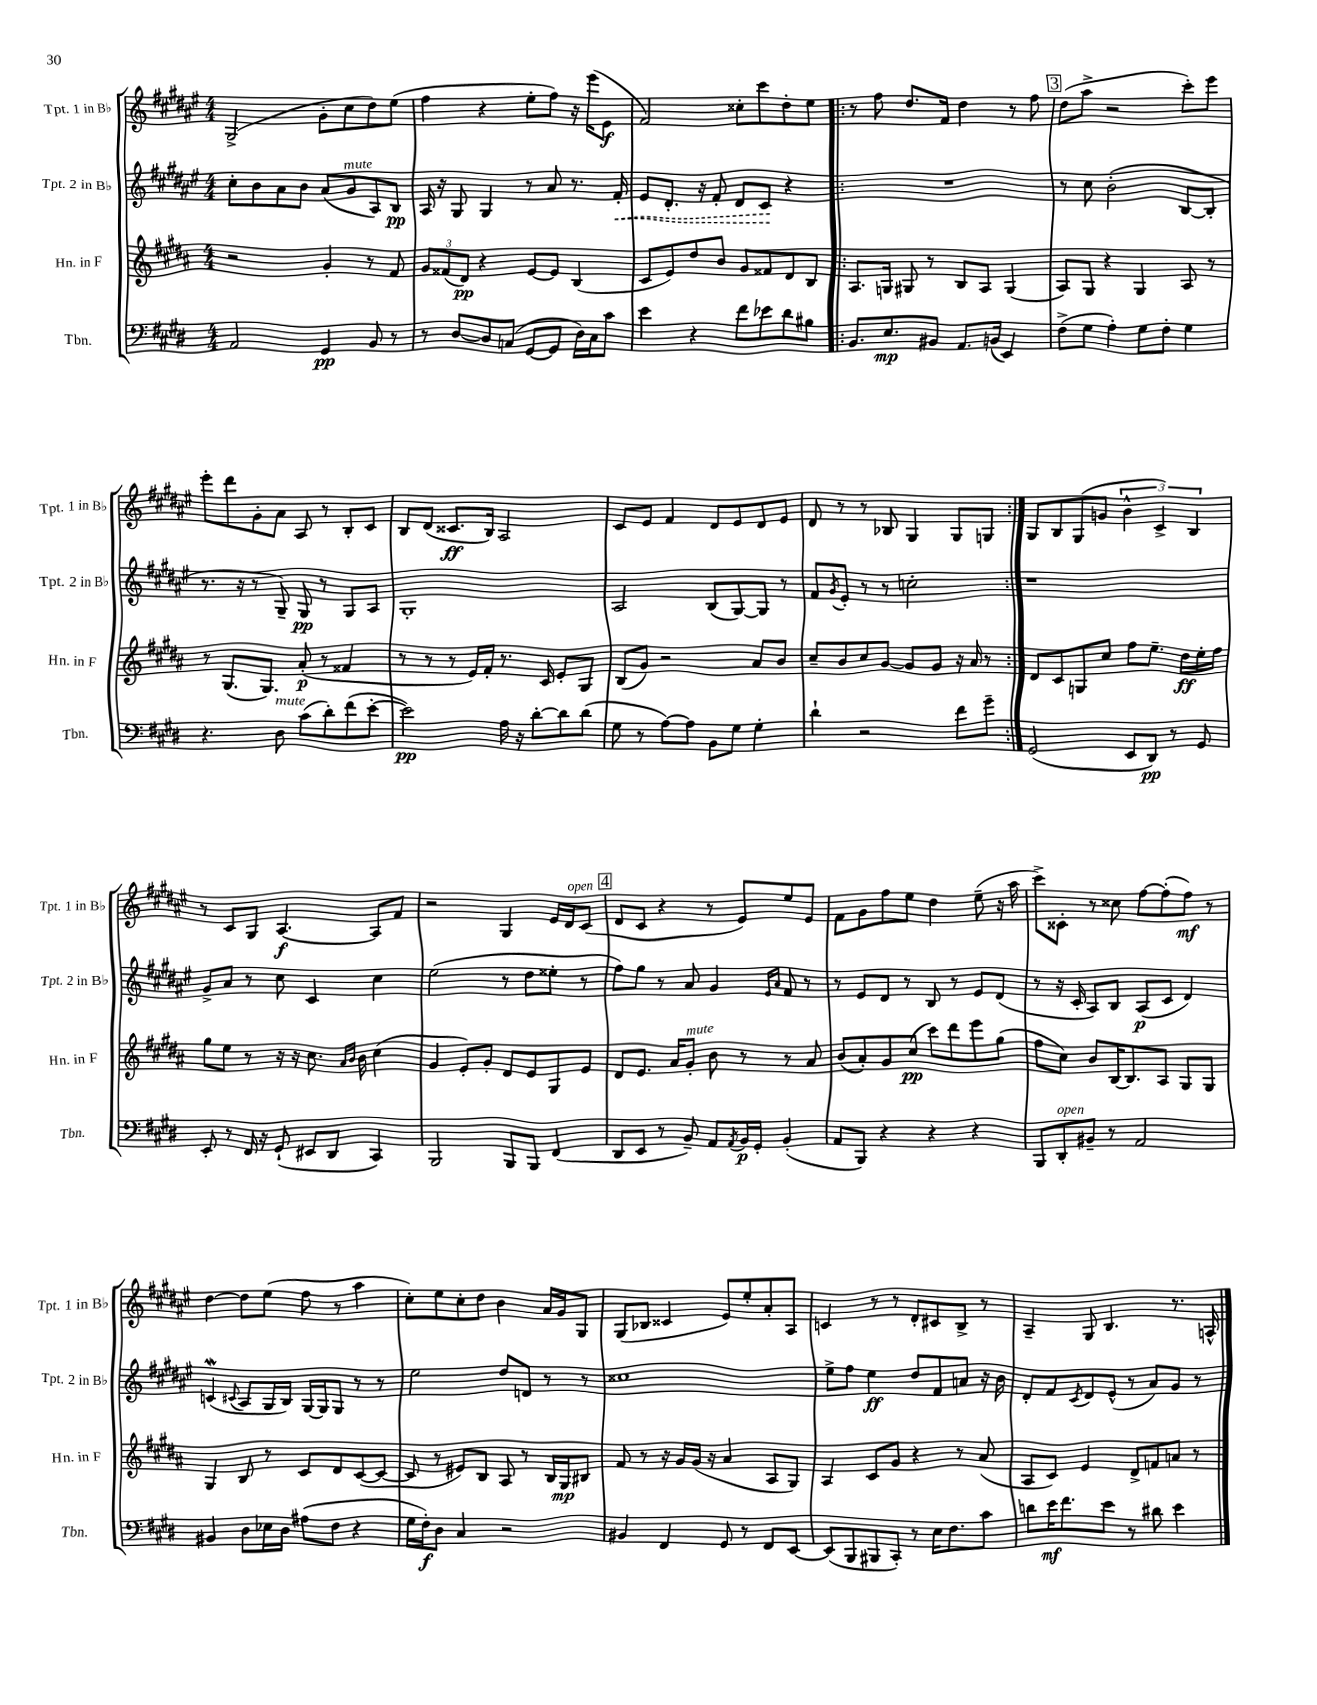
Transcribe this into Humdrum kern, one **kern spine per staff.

**kern	**dynam	**kern	**dynam	**kern	**dynam	**kern	**dynam
*part4	*part4	*part3	*part3	*part2	*part2	*part1	*part1
*staff4	*staff4	*staff3	*staff3	*staff2	*staff2	*staff1	*staff1
*I"Tbn.	*	*I"Hn. in F	*	*I"Tpt. 2 in B♭	*	*I"Tpt. 1 in B♭	*
*I'Tbn.	*	*I'Hn. in F	*	*I'Tpt. 2 in B♭	*	*I'Tpt. 1 in B♭	*
*clefF4	*	*clefG2	*	*clefG2	*	*clefG2	*
*k[f#c#g#d#]	*	*k[f#c#g#d#a#]	*	*k[f#c#g#d#a#e#]	*	*k[f#c#g#d#a#e#]	*
*M4/4	*	*M4/4	*	*M4/4	*	*M4/4	*
=17	=17	=17	=17	=17	=17	=17	=17
2AA/	.	2r	.	8cc#'\L	.	(2G#^/	.
.	.	.	.	8b\	.	.	.
.	.	.	.	8a#\	.	.	.
.	.	.	.	8b\J	.	.	.
4GG#/	pp	4g#'/	.	(8a#/L	.	8g#'\L	.
!	!	!	!	!LO:TX:a:i:t=mute	!	!	!
.	.	.	.	8g#/	.	8cc#\	.
8BB/	.	8r	.	8A#/)	.	8dd#\)	.
8r	.	8f#/	.	8B/J	pp	(8ee#\J	.
=18	=18	=18	=18	=18	=18	=18	=18
8r	.	12g#/L	.	16A#/	.	4ff#\	.
.	.	.	.	16r	.	.	.
.	.	(12f##X/	.	.	.	.	.
[8D#/L	.	.	.	8G#/	.	.	.
.	.	12d#/J)	pp	.	.	.	.
8D#/]	.	4r	.	4G#/	.	4r	.
(8Cn/J	.	.	.	.	.	.	.
[8GG#/L	.	[8e/L	.	8r	.	8ee#'\L	.
8GG#/J]	.	8e/J]	.	8a#/	.	8ff#\J)	.
16D#\LL)	.	(4B/	.	8.r	.	16r	.
16C\J	.	.	.	.	.	(16eee#\KL	.
8c#\J	.	.	.	.	.	8e#\J	f
!	!	!	!	!	!LO:HP:b	!	!
.	.	.	.	16f#'/	<	.	.
=19	=19	=19	=19	=19	=19	=19	=19
4e\	.	8c#/L	.	8e#/L	.	2f#/)	.
.	.	8e/)	.	8.d#'/J	.	.	.
4r	.	8dd#/	.	.	.	.	.
.	.	.	.	16r	.	.	.
.	.	8b/J	.	8f#'/	.	.	.
8f#\L	.	8g#/L	.	8d#/L	.	8cc##X'\L	.
8e-X\	.	8f##X/	.	8c#/J	.	8ccc#\	.
8d#\	.	8d#/	.	4r	[	8dd#'\	.
8B#X\J	.	8B/J	.	.	.	8ee#\J	.
=20!|:	=20!|:	=20!|:	=20!|:	=20!|:	=20!|:	=20!|:	=20!|:
8.BB/L	.	8.A#/L	.	1r	.	8r	.
.	.	.	.	.	.	8ff#\	.
8.E/	mp	16Gn/Jk	.	.	.	.	.
.	.	8G#X/	.	.	.	8.dd#/L	.
8BB#X/J	.	8r	.	.	.	.	.
.	.	.	.	.	.	16f#/Jk	.
8.AA/L	.	8B/L	.	.	.	4dd#\	.
.	.	8A#/J	.	.	.	.	.
(16BBn/Jk	.	.	.	.	.	.	.
4EE/)	.	(4G#/	.	.	.	8r	.
.	.	.	.	.	.	8ff#\	.
!!LO:REH:place=s1:t=3
=21	=21	=21	=21	=21	=21	=21	=21
(8F#^\L	.	8A#/L)	.	8r	.	(8dd#\L	.
8G#\J	.	8G#/J	.	8cc#\	.	8aa#^\J	.
4A'\)	.	4r	.	(2b'\	.	2r	.
8G#\L	.	4G#/	.	.	.	.	.
8F#'\J	.	.	.	.	.	.	.
4G#\	.	8A#/	.	[8B/L	.	8ccc#'\L)	.
.	.	8r	.	8B'/J]	.	8eee#\J	.
!!LO:LB:g=z
=22	=22	=22	=22	=22	=22	=22	=22
4.r	.	8r	.	8.r	.	8eee#'\L	.
.	.	(8.G#/L	.	.	.	8ddd#\	.
.	.	.	.	16r	.	.	.
.	.	.	.	8r	.	8g#'\	.
.	.	8.G#/J)	.	.	.	.	.
!LO:TX:a:i:t=mute	!	!	!	!	!	!	!
8D#\	.	.	.	8G#~/)	.	8a#\J	.
(8c#\L	.	(8a#'/	p	8G#/	pp	8A#/	.
8d#'\)	.	8r	.	8r	.	8r	.
(8f#\	.	4f##X/	.	8G#/L	.	8B'/L	.
[8e'\J	.	.	.	8A#/J	.	8c#/J	.
=23	=23	=23	=23	=23	=23	=23	=23
2e\])	pp	8r	.	1G#'	.	8B/L	.
.	.	8r	.	.	.	(8d#/J	.
.	.	8r	.	.	.	8.c##X/L	ff
.	.	16e/LL)	.	.	.	.	.
.	.	16f#'/JJ	.	.	.	16B/Jk)	.
16A\	.	8.r	.	.	.	2A#/	.
16r	.	.	.	.	.	.	.
[8d#'\L	.	.	.	.	.	.	.
.	.	16c#/	.	.	.	.	.
8d#\]	.	8e'/L	.	.	.	.	.
(8d#\J	.	8G#/J	.	.	.	.	.
=24	=24	=24	=24	=24	=24	=24	=24
8G#\	.	(8B/L	.	2A#/	.	8c#/L	.
8r	.	8g#/J)	.	.	.	8e#/J	.
[8A\L)	.	2r	.	.	.	4f#/	.
8A\J]	.	.	.	.	.	.	.
8BB\L	.	.	.	(8B/L	.	8d#/L	.
8G#\J	.	.	.	[8G#/)	.	8e#/	.
4G#'\	.	8a#/L	.	8G#/J]	.	8d#/	.
.	.	8b/J	.	8r	.	8e#/J	.
=25	=25	=25	=25	=25	=25	=25	=25
4d#`\	.	8cc#~/L	.	8f#/L	.	8d#/	.
.	.	.	.	8qg#/	.	.	.
.	.	8b/	.	8e#'/J	.	8r	.
2r	.	8cc#/	.	8r	.	8r	.
.	.	[8g#/J	.	8r	.	8B-X/	.
.	.	8g#/L]	.	2ccn'\	.	4G#/	.
.	.	8g#/J	.	.	.	.	.
8f#\L	.	16r	.	.	.	8G#/L	.
.	.	16a#/	.	.	.	.	.
8g#~\J	.	8r	.	.	.	8Gn/J	.
=26:|!	=26:|!	=26:|!	=26:|!	=26:|!	=26:|!	=26:|!	=26:|!
(2GG#/	.	8d#/L	.	1r	.	8G#/L	.
.	.	8c#/	.	.	.	8B/	.
.	.	8Gn/	.	.	.	(8G#/	.
.	.	8cc#/J	.	.	.	8gn/J	.
8EE/L	.	8ff#\L	.	.	.	6b^^\	.
8DD#/J)	pp	8.ee~\J	.	.	.	.	.
.	.	.	.	.	.	6c#^/)	.
8r	.	.	.	.	.	.	.
.	.	16dd#\LL	ff	.	.	.	.
.	.	.	.	.	.	6B/	.
8GG#/	.	16ee'\	.	.	.	.	.
.	.	16ff#\JJ	.	.	.	.	.
!!LO:LB:g=z
=27	=27	=27	=27	=27	=27	=27	=27
8EE'/	.	8gg#\L	.	8g#^/L	.	8r	.
8r	.	8ee\J	.	8a#/J	.	8c#/L	.
16FF#/	.	8r	.	8r	.	8G#/J	.
16r	.	.	.	.	.	.	.
(8GG#`/	.	16r	.	8cc#\	.	[4.A#/	f
.	.	16r	.	.	.	.	.
8EE#X/L	.	8.cc#\	.	4c#/	.	.	.
8DD#/J	.	.	.	.	.	.	.
.	.	16qqa#/LL	.	.	.	.	.
.	.	16qqb/JJ	.	.	.	.	.
.	.	16b\	.	.	.	.	.
4CC#/)	.	(4cc#\	.	4cc#\	.	8A#/L]	.
.	.	.	.	.	.	8f#/J	.
=28	=28	=28	=28	=28	=28	=28	=28
2BBB/	.	4g#/	.	(2ee#\	.	2r	.
.	.	8e'/L)	.	.	.	.	.
.	.	8g#'/J	.	.	.	.	.
8BBB/L	.	8d#/L	.	8r	.	4G#/	.
8BBB/J	.	8e/	.	8dd#\L	.	.	.
(4FF#/	.	8G#/	.	8ee##X'\J	.	16e#/LL	.
!	!	!	!	!	!	!LO:TX:a:i:t=open	!
.	.	.	.	.	.	16d#/J	.
.	.	8e/J	.	8r	.	(8c#/J	.
!!LO:REH:place=s1:t=4
=29	=29	=29	=29	=29	=29	=29	=29
8DD#/L	.	8d#/L	.	8ff#\L)	.	8d#/L	.
8EE/J	.	8.e/J	.	8gg#\J	.	8c#/J	.
8r	.	.	.	8r	.	4r	.
.	.	16a#/KL	.	.	.	.	.
!	!	!LO:TX:a:i:t=mute	!	!	!	!	!
8BB~/)	.	8g#'/J	.	8a#/	.	.	.
8AA/L	.	8b\	.	4g#/	.	8r	.
8qAA/	.	.	.	.	.	.	.
16BB/L	p	8r	.	.	.	8e#/L)	.
16GG#'/JJ	.	.	.	.	.	.	.
.	.	.	.	16qqe#/LL	.	.	.
.	.	.	.	16qqa#/JJ	.	.	.
(4BB'/	.	8r	.	8f#/	.	8ee#/	.
.	.	8a#/	.	8r	.	8e#/J	.
=30	=30	=30	=30	=30	=30	=30	=30
8AA/L	.	(8b/L	.	8r	.	8f#\L	.
8BBB/J)	.	8a#'/)	.	8e#/L	.	8g#\	.
4r	.	8g#/	.	8d#/J	.	8ff#\	.
.	.	(8cc#/J	pp	8r	.	8ee#\J	.
4r	.	8ccc#\L)	.	8B/	.	4dd#\	.
.	.	8ddd#\	.	8r	.	.	.
4r	.	8eee\	.	8e#/L	.	(8ee#~\	.
.	.	(8gg#\J	.	(8d#/J	.	16r	.
.	.	.	.	.	.	16aa#\	.
=31	=31	=31	=31	=31	=31	=31	=31
8BBB/L	.	8ff#\L	.	8r	.	8ccc#^\L)	.
!LO:TX:a:i:t=open	!	!	!	!	!	!	!
8DD#'/	.	8cc#\J)	.	16r	.	8c##X'\J	.
.	.	.	.	16c#'/	.	.	.
8BB#X~/J	.	8b/L	.	8A#/L)	.	8r	.
8r	.	[16B/K	.	8B/J	.	8cc##X\	.
.	.	8.B/]	.	.	.	.	.
2AA/	.	.	.	(8A#/L	p	[8ff#\L	.
.	.	8A#/J	.	8c#/J	.	(8ff#'\]	.
.	.	8G#/L	.	4d#/)	.	8ff#\J)	mf
.	.	8G#/J	.	.	.	8r	.
!!LO:LB:g=z
=32	=32	=32	=32	=32	=32	=32	=32
4BB#X/	.	4G#/	.	(4cnw/	.	[4dd#\	.
.	.	.	.	8qqc#X/	.	.	.
8D#\L	.	8B/	.	8A#/L	.	8dd#\L]	.
16E-X\L	.	8r	.	16G#/L	.	(8ee#\J	.
16D#\JJ	.	.	.	16B/JJ)	.	.	.
(8A#X\L	.	8c#/L	.	[16G#/LL	.	8ff#\	.
.	.	.	.	16G#/J]	.	.	.
8F#\J	.	8d#/	.	8G#/J	.	8r	.
4r	.	([8c#/	.	8r	.	4aa#\	.
.	.	8c#/J_	.	8r	.	.	.
=33	=33	=33	=33	=33	=33	=33	=33
16G#\LL	.	8c#/]	.	2ee#\	.	8cc#'\L)	.
16F#'\J)	f	.	.	.	.	.	.
8D#\J	.	8r	.	.	.	8ee#\	.
4C#/	.	8e#X/L)	.	.	.	8cc#'\	.
.	.	8B/J	.	.	.	8dd#\J	.
2r	.	8A#/	.	8dd#/L	.	4b\	.
.	.	8r	.	8dn/J	.	.	.
.	.	16B/LL	.	8r	.	16a#/LL	.
.	.	16G#/J	mp	.	.	16g#/J	.
.	.	8B#X/J	.	8r	.	8G#/J	.
=34	=34	=34	=34	=34	=34	=34	=34
4BB#X/	.	8f#/	.	1cc##X	.	(8G#/L	.
.	.	8r	.	.	.	8B-X/J	.
4FF#/	.	16r	.	.	.	4c##X/	.
.	.	16g#/LL	.	.	.	.	.
.	.	(16g#/JJ	.	.	.	.	.
.	.	16r	.	.	.	.	.
8GG#/	.	4a#/	.	.	.	8e#/L)	.
8r	.	.	.	.	.	8ee#'/	.
8FF#/L	.	8A#/L	.	.	.	8a#'/	.
[8EE/J	.	8G#/J)	.	.	.	8A#/J	.
=35	=35	=35	=35	=35	=35	=35	=35
(8EE/L]	.	4A#/	.	8ee#^\L	.	4cn/	.
8BBB/	.	.	.	8ff#\J	.	.	.
8BBB#X/	.	8c#/L	.	4ee#\	ff	8r	.
8CC#'/J)	.	8g#/J	.	.	.	8r	.
8r	.	4r	.	8dd#/L	.	8d#'/L	.
16E\KL	.	.	.	8f#/	.	8c#X/	.
8.F#\	.	.	.	.	.	.	.
.	.	8r	.	8an/J	.	8B^/J	.
8c#\J	.	(8a#/	.	16r	.	8r	.
.	.	.	.	16b\	.	.	.
=36	=36	=36	=36	=36	=36	=36	=36
8dn\L	.	8A#/L	.	8d#'/L	.	4A#~/	.
16e\K	mf	8c#/J)	.	8f#/	.	.	.
8.f#\	.	.	.	.	.	.	.
.	.	.	.	8qc#/	.	.	.
.	.	4e/	.	8d#/	.	8G#/	.
8e\J	.	.	.	(8e#^^/J	.	4.B/	.
8r	.	8d#^/L	.	8r	.	.	.
8d#X\	.	8fn/	.	8a#/L)	.	.	.
4e\	.	8an/J	.	8g#/J	.	8.r	.
.	.	8r	.	8r	.	.	.
.	.	.	.	.	.	16An^^/	.
==	==	==	==	==	==	==	==
*-	*-	*-	*-	*-	*-	*-	*-
